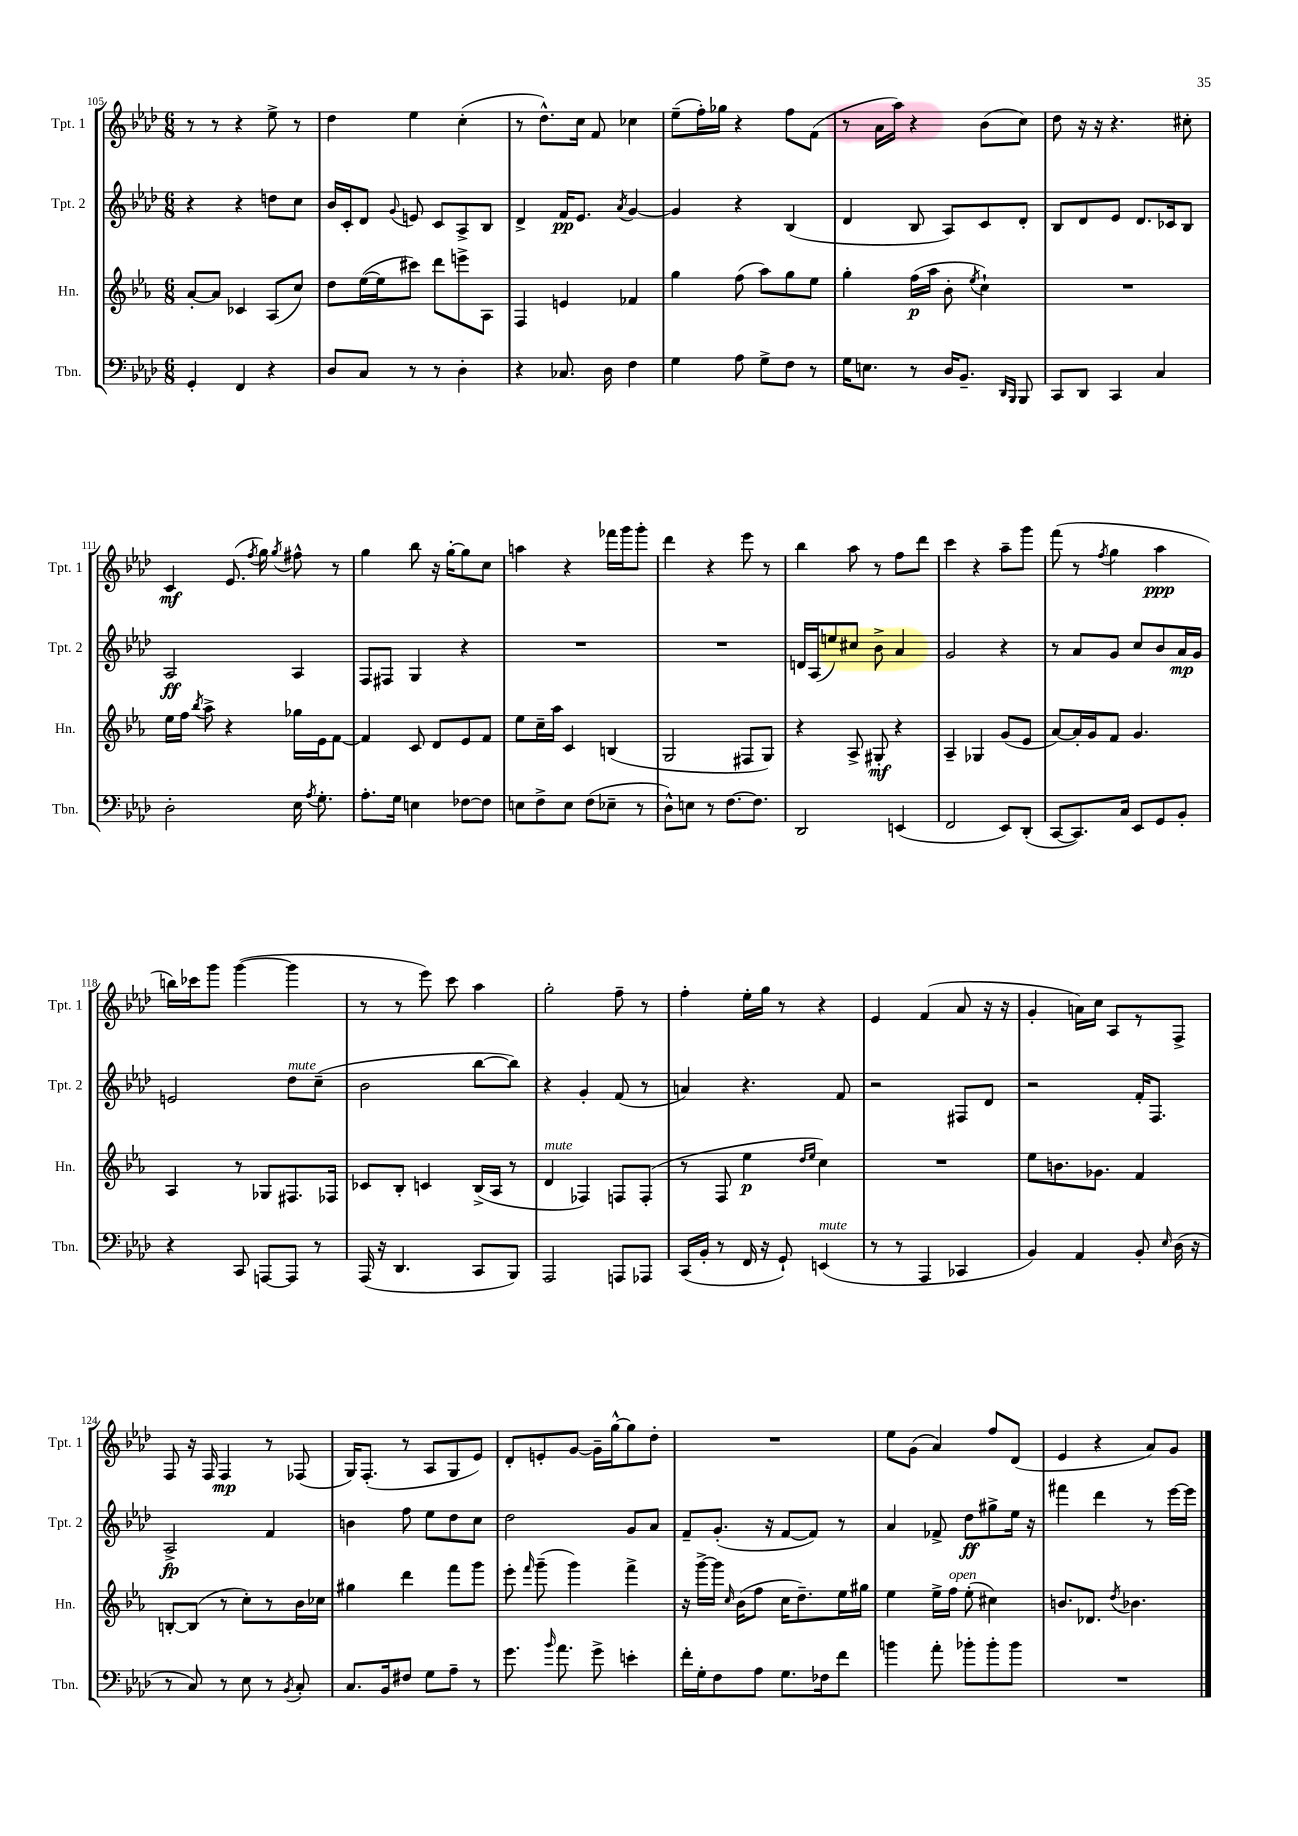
<<
\new StaffGroup <<
\new Staff = "s0" \with { instrumentName = "Tpt. 1" shortInstrumentName = "Tpt. 1" } {
    \clef treble \key aes \major \numericTimeSignature \time 6/8
    \autoBeamOff r8 r8 r4 ees''8-> r8 |
    des''4 ees''4 c''4-.( |
    r8 des''8.[-^) c''16] f'8 ces''4 |
    ees''8[--( f''16-.) ges''16] r4 f''8[ f'8]( |
    r8 aes'16[ aes''16]) r4 bes'8[( c''8]) |
    des''8 r16 r16 r4. cis''8-. |
    c'4\mf ees'8.( \acciaccatura { f''8 } g''16) \acciaccatura { g''8 } fis''8-^ r8 |
    g''4 bes''8 r16 g''16[~-. g''8 c''8] |
    a''4 r4 fes'''16[ g'''16 g'''8]-. |
    des'''4 r4 ees'''8 r8 |
    bes''4 aes''8 r8 f''8[ des'''8] |
    c'''4 r4 aes''8[-- g'''8] |
    f'''8( r8 \acciaccatura { f''8 } g''4 aes''4\ppp |
    b''16[) ces'''16 g'''8] g'''4~( g'''4 |
    r8 r8 ees'''8) c'''8 aes''4 |
    g''2-. f''8-- r8 |
    f''4-. ees''16[-. g''16] r8 r4 |
    ees'4 f'4( aes'8 r16 r16 |
    g'4-. a'16[) c''16] aes8[ r8 f8]-> |
    f8 r16 f16 f4\mp r8 fes8( |
    g16[) f8.]-.( r8 aes8[ g8 ees'8]) |
    des'8[-. e'8-. g'8]~ g'16[-- g''16~-^ g''8 des''8]-. |
    R2. |
    ees''8[ g'8]( aes'4) f''8[ des'8]( |
    ees'4 r4 aes'8[) g'8] \bar "|." |
}
\new Staff = "s1" \with { instrumentName = "Tpt. 2" shortInstrumentName = "Tpt. 2" } {
    \clef treble \key aes \major \numericTimeSignature \time 6/8
    \autoBeamOff r4 r4 d''8[ c''8] |
    bes'16[ c'16-. des'8] \appoggiatura { g'8 } e'8 c'8[ aes8-> bes8] |
    des'4-> f'16[\pp ees'8.] \acciaccatura { aes'8 } g'4~ |
    g'4 r4 bes4( |
    des'4 bes8 aes8[) c'8 des'8]-. |
    bes8[ des'8 ees'8] des'8.[ ces'16 bes8] |
    aes2\ff aes4 |
    f8[ fis8] g4 r4 |
    R2. |
    R2. |
    d'16[ aes16( e''8) cis''8] bes'8-> aes'4 |
    g'2 r4 |
    r8 aes'8[ g'8] c''8[ bes'8 aes'16\mp g'16] |
    e'2 des''8[^\markup { \italic "mute" } c''8]--( |
    bes'2 bes''8[~ bes''8]) |
    r4 g'4-. f'8( r8 |
    a'4) r4. f'8 |
    r2 fis8[ des'8] |
    r2 f'16[-. f8.] |
    aes2->\fp f'4 |
    b'4 f''8 ees''8[ des''8 c''8] |
    des''2 g'8[ aes'8] |
    f'8[-- g'8.]-.( r16 f'8[~ f'8]) r8 |
    aes'4 fes'8-> des''8[\ff gis''8-> ees''16] r16 |
    fis'''4 des'''4 r8 ees'''16[~ ees'''16] \bar "|." |
}
\new Staff = "s2" \with { instrumentName = "Hn." shortInstrumentName = "Hn." } {
    \clef treble \key ees \major \numericTimeSignature \time 6/8
    \autoBeamOff aes'8[~-. aes'8] ces'4 aes8[( c''8]) |
    d''8[ ees''16~( ees''16 cis'''8]) d'''8[ e'''8-> aes8] |
    f4 e'4 fes'4 |
    g''4 f''8( aes''8[) g''8 ees''8] |
    g''4-. f''16[\p( aes''16] bes'8-. \acciaccatura { ees''8 } c''4-!) |
    R2. |
    ees''16[ f''16] \acciaccatura { bes''8 } aes''8-> r4 ges''16[ ees'16 f'8]~ |
    f'4 c'8 d'8[ ees'8 f'8] |
    ees''8[ c''16-- aes''16] c'4 b4( |
    g2 fis8[ g8]) |
    r4 aes8-> gis8-.\mf r4 |
    aes4-- ges4 g'8[( ees'8] |
    aes'8[~) aes'16-. g'16 f'8] g'4. |
    aes4 r8 ges8[ fis8. fes16] |
    ces'8[ bes8]-. c'4 bes16[->( aes16] r8 |
    d'4^\markup { \italic "mute" } fes4) f8[ f8]-.( |
    r8 f8 ees''4\p \grace { d''16[ ees''16] } c''4) |
    R2. |
    ees''8[ b'8. ges'8.] f'4 |
    b8[~-. b8]( r8 c''8[-.) r8 bes'16 ces''16] |
    gis''4 d'''4 f'''8[ g'''8] |
    ees'''8-. \grace { f'''16 } g'''8--( g'''4) f'''4-> |
    r16 g'''16[~-> g'''16] \grace { c''16 } bes'16[( f''8] c''16[ d''8.--) ees''16 gis''16] |
    ees''4 ees''16[-> f''16]^\markup { \italic "open" } ees''8-.( cis''4) |
    b'8.[ des'8.] \acciaccatura { d''8 } bes'4. \bar "|." |
}
\new Staff = "s3" \with { instrumentName = "Tbn." shortInstrumentName = "Tbn." } {
    \clef bass \key aes \major \numericTimeSignature \time 6/8
    \autoBeamOff g,4-. f,4 r4 |
    des8[ c8] r8 r8 des4-. |
    r4 ces8. des16 f4 |
    g4 aes8 g8[-> f8] r8 |
    g16[ e8.] r8 des16[ bes,8.]-- \grace { des,16[ bes,,16] } bes,,8 |
    c,8[ des,8] c,4 c4 |
    des2-. ees16 \acciaccatura { aes8 } g8.-. |
    aes8.[-. g16] e4 fes8[~ fes8] |
    e8[ f8-> e8] f8[( ees8]-- r8 |
    des8[-^) e8] r8 f8.[~ f8.] |
    des,2 e,4( |
    f,2 ees,8[) des,8]-.( |
    c,8[~ c,8.) c16] ees,8[ g,8 bes,8]-. |
    r4 c,8 a,,8[~ a,,8] r8 |
    aes,,16( r16 des,4. c,8[ bes,,8]) |
    aes,,2 a,,8[ aes,,8] |
    c,16[( bes,16]-. r8 f,16 r16 g,8-!) e,4^\markup { \italic "mute" }( |
    r8 r8 aes,,4 ces,4 |
    bes,4) aes,4 bes,8-. \grace { ees16 } des16( r16 |
    r8 c8) r8 ees8 r8 \acciaccatura { bes,8 } c8-. |
    c8.[ bes,16 fis8] g8[ aes8]-- r8 |
    g'8. \grace { bes'16 } aes'8. g'8-> e'4-. |
    f'16[-. g16-. f8 aes8] g8.[ fes16 f'8] |
    b'4 aes'8-. bes'8[-. bes'8-. bes'8] |
    R2. \bar "|." |
}
>>
>>
\layout { \context { \Score currentBarNumber = #105 } }
